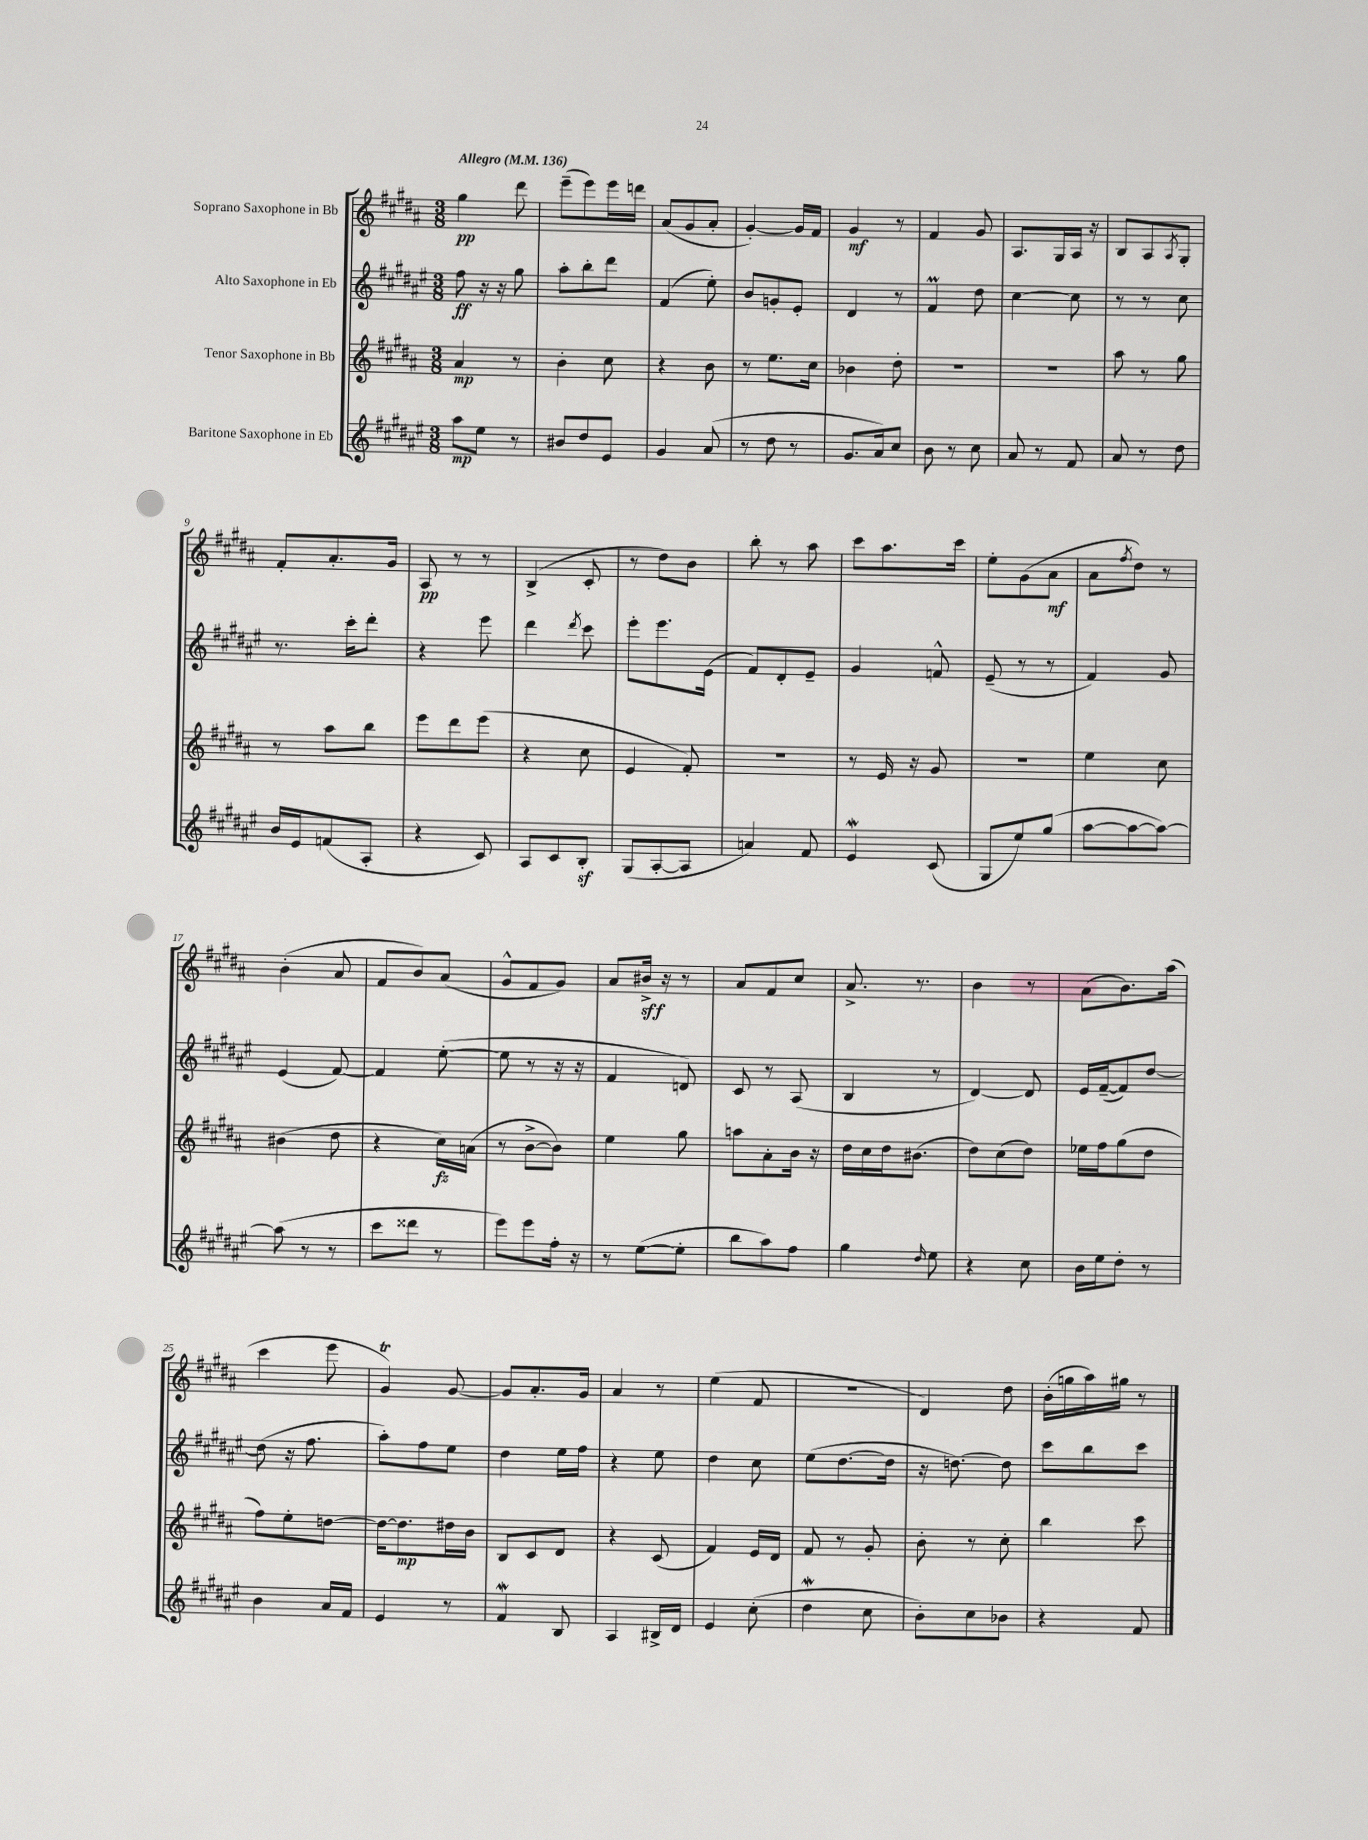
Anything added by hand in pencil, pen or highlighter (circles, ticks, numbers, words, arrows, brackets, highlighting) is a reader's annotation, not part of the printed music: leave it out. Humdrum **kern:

**kern	**dynam	**kern	**dynam	**kern	**dynam	**kern	**dynam
*part4	*part4	*part3	*part3	*part2	*part2	*part1	*part1
*staff4	*staff4	*staff3	*staff3	*staff2	*staff2	*staff1	*staff1
*I"Baritone Saxophone in Eb	*	*I"Tenor Saxophone in Bb	*	*I"Alto Saxophone in Eb	*	*I"Soprano Saxophone in Bb	*
*clefG2	*	*clefG2	*	*clefG2	*	*clefG2	*
*k[f#c#g#d#a#e#]	*	*k[f#c#g#d#a#]	*	*k[f#c#g#d#a#e#]	*	*k[f#c#g#d#a#]	*
*M3/8	*	*M3/8	*	*M3/8	*	*M3/8	*
*MM136	*	*MM136	*	*MM136	*	*MM136	*
=1	=1	=1	=1	=1	=1	=1	=1
!	!	!	!	!	!	!LO:TX:a:B:t=Allegro	!
8aa#\L	mp	4a#/	mp	8ff#\	ff	4gg#\	pp
8ee#\J	.	.	.	16r	.	.	.
.	.	.	.	16r	.	.	.
8r	.	8r	.	8gg#\	.	8ddd#\	.
=2	=2	=2	=2	=2	=2	=2	=2
8b#X/L	.	4b'\	.	8aa#'\L	.	(8eee~\L	.
8dd#/	.	.	.	8bb'\	.	8eee\)	.
8e#/J	.	8cc#\	.	8ddd#\J	.	16eee\L	.
.	.	.	.	.	.	16dddn\JJ	.
=3	=3	=3	=3	=3	=3	=3	=3
4g#/	.	4r	.	(4f#/	.	(8a#/L	.
.	.	.	.	.	.	8g#/	.
(8a#/	.	8b\	.	8ee#'\)	.	8a#'/J	.
=4	=4	=4	=4	=4	=4	=4	=4
8r	.	8r	.	8b/L	.	[4g#'/)	.
8dd#\	.	8.ee\L	.	8gn'/	.	.	.
8r	.	.	.	8e#'/J	.	16g#/LL]	.
.	.	16cc#\Jk	.	.	.	16f#/JJ	.
=5	=5	=5	=5	=5	=5	=5	=5
8.g#/L	.	4b-X\	.	4d#/	.	4g#/	mf
16a#/k)	.	.	.	.	.	.	.
8cc#/J	.	8dd#'\	.	8r	.	8r	.
=6	=6	=6	=6	=6	=6	=6	=6
8b\	.	4.r	.	4f#M/	.	4f#/	.
8r	.	.	.	.	.	.	.
8cc#\	.	.	.	8dd#\	.	8g#/	.
=7	=7	=7	=7	=7	=7	=7	=7
8a#/	.	4.r	.	[4cc#\	.	8.A#/L	.
8r	.	.	.	.	.	.	.
.	.	.	.	.	.	16G#/L	.
8f#/	.	.	.	8cc#\]	.	16A#/JJ	.
.	.	.	.	.	.	16r	.
=8	=8	=8	=8	=8	=8	=8	=8
8a#/	.	8aa#\	.	8r	.	8B/L	.
8r	.	8r	.	8r	.	8A#/	.
.	.	.	.	.	.	8qA#/	.
8dd#\	.	8gg#\	.	8cc#\	.	8G#'/J	.
!!LO:LB:g=z
=9	=9	=9	=9	=9	=9	=9	=9
16b/LL	.	8r	.	8.r	.	8f#'/L	.
16e#/J	.	.	.	.	.	.	.
(8fn/	.	8aa#\L	.	.	.	8.a#'/	.
.	.	.	.	16ccc#'\KL	.	.	.
8A#'/J	.	8bb\J	.	8ddd#'\J	.	.	.
.	.	.	.	.	.	16g#/Jk	.
=10	=10	=10	=10	=10	=10	=10	=10
4r	.	8eee\L	.	4r	.	8A#/	pp
.	.	8ddd#\	.	.	.	8r	.
8c#/)	.	(8eee\J	.	8eee#\	.	8r	.
=11	=11	=11	=11	=11	=11	=11	=11
8A#/L	.	4r	.	4ddd#\	.	(4B^/	.
8c#/	.	.	.	.	.	.	.
.	.	.	.	8qddd#/	.	.	.
8Bz'/J	.	8cc#\	.	8ccc#\	.	8c#'/	.
=12	=12	=12	=12	=12	=12	=12	=12
(8G#/L	.	4e/	.	8eee#'\L	.	8r	.
[8A#'/	.	.	.	8.eee#\	.	8dd#\L)	.
8A#/J]	.	8f#'/)	.	.	.	8b\J	.
.	.	.	.	(16e#\Jk	.	.	.
=13	=13	=13	=13	=13	=13	=13	=13
4an/)	.	4.r	.	8f#/L)	.	8bb'\	.
.	.	.	.	8d#'/	.	8r	.
8f#/	.	.	.	8e#~/J	.	8aa#\	.
=14	=14	=14	=14	=14	=14	=14	=14
4e#W/	.	8r	.	4g#/	.	8ccc#\L	.
.	.	16e/	.	.	.	8.aa#\	.
.	.	16r	.	.	.	.	.
(8c#/	.	8g#/	.	8fn^^/	.	.	.
.	.	.	.	.	.	16ccc#\Jk	.
=15	=15	=15	=15	=15	=15	=15	=15
8G#/L	.	4.r	.	(8e#~/	.	8ee'\L	.
8ee#/)	.	.	.	8r	.	(8g#\	.
(8gg#/J	.	.	.	8r	.	8a#\J	mf
=16	=16	=16	=16	=16	=16	=16	=16
[8aa#\L	.	4ee\	.	4f#/)	.	8a#\L	.
.	.	.	.	.	.	8qff#/	.
8aa#\_	.	.	.	.	.	8dd#\J)	.
8aa#\J_)	.	8cc#\	.	8g#/	.	8r	.
!!LO:LB:g=z
=17	=17	=17	=17	=17	=17	=17	=17
(8aa#\]	.	(4b#X\	.	(4e#/	.	(4b'\	.
8r	.	.	.	.	.	.	.
8r	.	8dd#\	.	[8f#/)	.	8a#/	.
=18	=18	=18	=18	=18	=18	=18	=18
8ccc#\L	.	4r	.	4f#/]	.	8f#/L	.
8ddd##X\J	.	.	.	.	.	8b/)	.
8r	.	16cc#\LL)	fz	([8ee#'\	.	(8a#/J	.
.	.	(16an\JJ	.	.	.	.	.
=19	=19	=19	=19	=19	=19	=19	=19
8eee#\L)	.	8r	.	8ee#\]	.	8g#^^/L	.
8eee#\	.	[8b^\L	.	8r	.	8f#/	.
16ff#'\Jk	.	8b\J])	.	16r	.	8g#/J)	.
16r	.	.	.	16r	.	.	.
=20	=20	=20	=20	=20	=20	=20	=20
8r	.	4ee\	.	4f#/	.	8a#/L	.
([8ee#\L	.	.	.	.	.	16b#X^/Jk	sff
.	.	.	.	.	.	16r	.
8ee#'\J]	.	8gg#\	.	8dn/)	.	8r	.
=21	=21	=21	=21	=21	=21	=21	=21
8bb\L	.	8aan\L	.	8c#/	.	8a#/L	.
8aa#\)	.	8a#'\	.	8r	.	8f#/	.
8ff#\J	.	16b\Jk	.	(8A#/	.	8cc#/J	.
.	.	16r	.	.	.	.	.
=22	=22	=22	=22	=22	=22	=22	=22
4gg#\	.	16dd#\LL	.	4B/	.	8.a#^/	.
.	.	16cc#\	.	.	.	.	.
.	.	16dd#\J	.	.	.	.	.
.	.	(8.b#X\J	.	.	.	8.r	.
16qqdd#/	.	.	.	.	.	.	.
8ee#\	.	.	.	8r	.	.	.
=23	=23	=23	=23	=23	=23	=23	=23
4r	.	8dd#\L)	.	[4d#/)	.	4b\	.
.	.	(8cc#\	.	.	.	.	.
8cc#\	.	8dd#\J)	.	8d#/]	.	8r	.
=24	=24	=24	=24	=24	=24	=24	=24
16b\LL	.	16ee-X\LL	.	16e#/LL	.	(8a#\L	.
16ee#\J	.	16ff#\J	.	([16f#~/J	.	.	.
8dd#'\J	.	(8gg#\	.	8f#/])	.	8.b\)	.
8r	.	8dd#\J	.	[8dd#/J	.	.	.
.	.	.	.	.	.	(16aa#\Jk	.
!!LO:LB:g=z
=25	=25	=25	=25	=25	=25	=25	=25
4b\	.	8ff#\L)	.	(8dd#\]	.	4ccc#\	.
.	.	8ee'\	.	16r	.	.	.
.	.	.	.	8.ff#\	.	.	.
16a#/LL	.	[8ddn\J	.	.	.	8eee\	.
16f#/JJ	.	.	.	.	.	.	.
=26	=26	=26	=26	=26	=26	=26	=26
4e#/	.	16dd\KL_	.	8aa#'\L)	.	4g#T/)	.
.	.	8.dd\]	mp	.	.	.	.
.	.	.	.	8ff#\	.	.	.
8r	.	16dd#X\L	.	8ee#\J	.	[8g#/	.
.	.	16b\JJ	.	.	.	.	.
=27	=27	=27	=27	=27	=27	=27	=27
4f#w/	.	8B/L	.	4dd#\	.	8g#/L]	.
.	.	8c#/	.	.	.	8.a#'/	.
8B/	.	8d#/J	.	16ee#\LL	.	.	.
.	.	.	.	16ff#\JJ	.	16g#/Jk	.
=28	=28	=28	=28	=28	=28	=28	=28
4A#/	.	4r	.	4r	.	4a#/	.
16B#X^/LL	.	(8c#/	.	8ee#\	.	8r	.
16d#/JJ	.	.	.	.	.	.	.
=29	=29	=29	=29	=29	=29	=29	=29
4e#/	.	4f#/)	.	4dd#\	.	(4ee\	.
(8cc#'\	.	16e/LL	.	8cc#\	.	8f#/	.
.	.	16d#/JJ	.	.	.	.	.
=30	=30	=30	=30	=30	=30	=30	=30
4dd#W\	.	8f#/	.	(8ee#\L	.	4.r	.
.	.	8r	.	[8.dd#\	.	.	.
8cc#\	.	8g#'/	.	.	.	.	.
.	.	.	.	16dd#\Jk]	.	.	.
=31	=31	=31	=31	=31	=31	=31	=31
8b'\L)	.	8b'\	.	16r	.	4d#/)	.
.	.	.	.	[8.ddn\)	.	.	.
8cc#\	.	8r	.	.	.	.	.
8b-X\J	.	8cc#'\	.	8dd\]	.	8dd#\	.
=32	=32	=32	=32	=32	=32	=32	=32
4r	.	4bb\	.	8ccc#\L	.	(16b'\LL	.
.	.	.	.	.	.	16ggn\	.
.	.	.	.	8bb\	.	16aa#\)	.
.	.	.	.	.	.	16gg#X\JJ	.
8f#/	.	8ccc#\	.	8ccc#\J	.	8r	.
==	==	==	==	==	==	==	==
*-	*-	*-	*-	*-	*-	*-	*-
